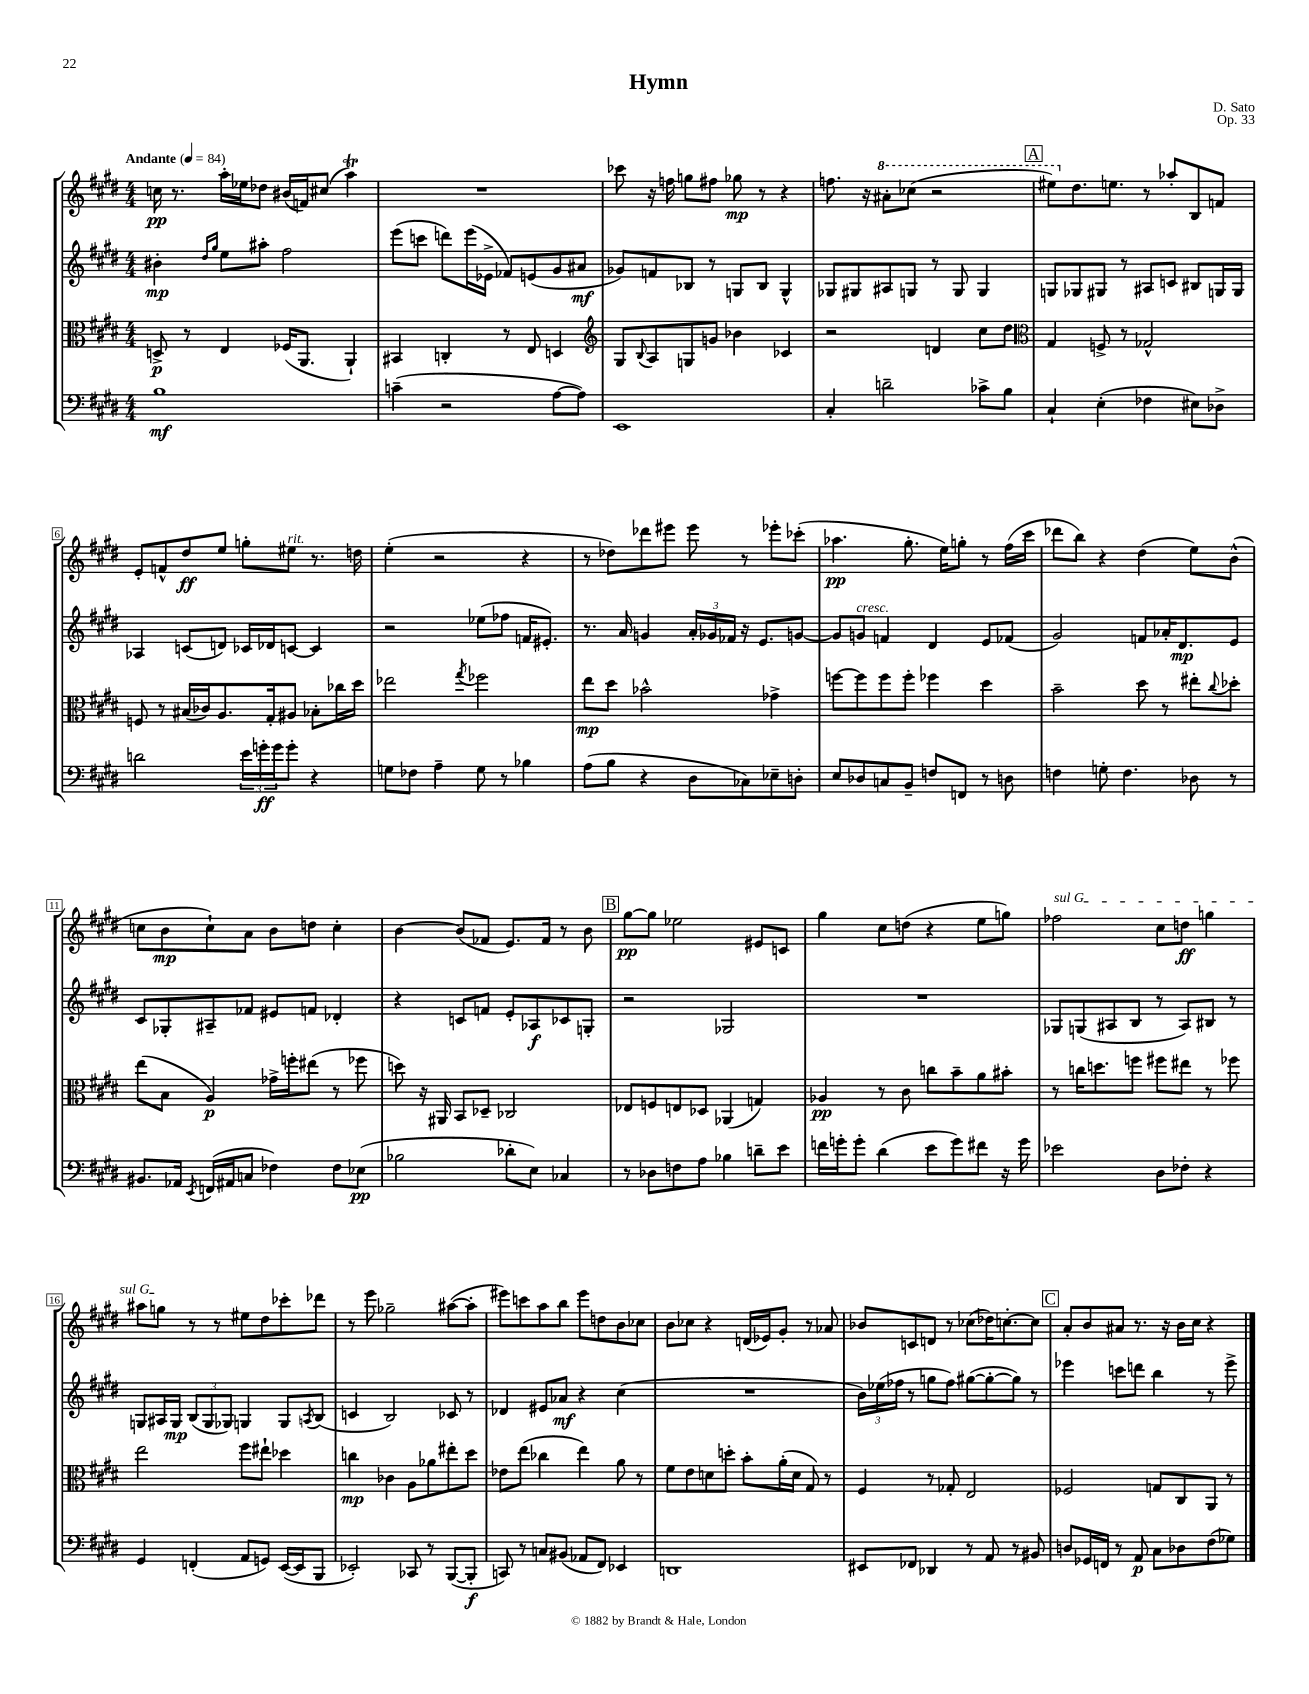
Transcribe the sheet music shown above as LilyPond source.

\header { title = "Hymn" composer = "D. Sato" opus = "Op. 33" }
<<
\new StaffGroup <<
\new Staff = "s0" {
    \clef treble \key e \major \numericTimeSignature \time 4/4 \tempo "Andante" 4 = 84
    c''16\pp r8. a''16-. ees''16 des''8 bis'16( f'16) cis''8( a''4\trill) |
    R1 |
    ces'''8 r16 f''16 g''8 fis''8 ges''8\mp r8 r4 |
    f''8. r16 \ottava #1 ais''8-. ces'''8( r2 |
    \mark \markup { \box "A" } eis'''8) \ottava #0 dis''8. e''!8. r8 aes''8-. b8 f'8 |
    e'8-. f'8-^ dis''8\ff e''8 g''8-. eis''8^\markup { \italic "rit." } r8. d''16 |
    e''4-.( r2 r4 |
    r8 des''8) des'''8 eis'''8 eis'''8 r8 ees'''8-. ces'''8-.( |
    aes''4.\pp gis''8.-. e''16) g''8-. r8 fis''16( cis'''16 |
    des'''8 b''8) r4 dis''4( e''8) b'8-^( |
    c''8 b'8\mp c''8-!) a'8 b'8 d''8 c''4-. |
    b'4~ b'8( fes'8 e'8.) fes'16 r8 b'8 |
    \mark \markup { \box "B" } gis''8~\pp gis''8 ees''2 eis'8 c'8 |
    gis''4 cis''8 d''8( r4 e''8 g''8) |
    \once \override TextSpanner.bound-details.left.text = \markup { \italic "sul G" } fes''2\startTextSpan cis''8 d''8\ff g''4 |
    ais''8 g''8\stopTextSpan r8 r8 eis''8 dis''8 ces'''8-. des'''8 |
    r8 e'''8 ges''2-- ais''8~( ais''8-. |
    eis'''8) c'''8 a''8 b''8 eis'''8 d''8 b'8 ces''8 |
    b'8 ces''8 r4 d'16( ees'16) gis'8-. r8 aes'8 |
    bes'8 c'8 d'8 r8 ces''8( des''16) c''8.~-. c''8 |
    \mark \markup { \box "C" } a'8-. b'8 ais'8 r8. r16 b'16 cis''16 r4 \bar "|." |
}
\new Staff = "s1" {
    \clef treble \key e \major \numericTimeSignature \time 4/4
    bis'4-.\mp \grace { dis''16 gis''16 } e''8 ais''8-. fis''2 |
    e'''8( c'''8 d'''8) e'''16( ees'16-> fes'8) e'8( gis'8 ais'8\mf |
    ges'8) f'8 bes8 r8 g8 bes8 g4-^ |
    ges8 gis8 ais8 g8 r8 g8 g4 |
    \mark \markup { \box "A" } g8 ges8 gis8 r8 ais8 c'8 bis8 g16 g16 |
    aes4 c'8( d'8) ces'16 des'16 c'8~ c'4 |
    r2 ees''8( fes''8 f'16 eis'8.-.) |
    r8. a'16 g'4 \tuplet 3/2 { a'16-. ges'16 fes'16 } r16 e'8. g'8~ |
    g'8 g'8^\markup { \italic "cresc." } f'4 dis'4 e'8 fes'8( |
    gis'2) f'8 aes'16-. dis'8.\mp e'8 |
    cis'8 ges8-. ais8-- fes'8 eis'8 f'8 des'4-. |
    r4 c'8 f'8 e'8-. aes8\f ces'8 g8-. |
    \mark \markup { \box "B" } r2 ges2 |
    R1 |
    ges8 g8( ais8 b8 r8 ais8) bis8 r8 |
    g8 ais16 g16\mp \tuplet 3/2 { b8( g8 ges8) } g4 g8 \acciaccatura { a8 } b8( |
    c'4 b2) ces'8 r8 |
    des'4 eis'8 aes'8\mf r4 cis''4( |
    R1 |
    \tuplet 3/2 { b'16) ees''16( fes''16 } r8 g''8 fes''8) gis''8~( gis''8~-. gis''8) r8 |
    \mark \markup { \box "C" } ees'''4 c'''8 d'''8 b''4 r8 ees'''8-> \bar "|." |
}
\new Staff = "s2" {
    \clef alto \key e \major \numericTimeSignature \time 4/4
    d8->\p r8 e4 fes16( a,8. a,4-!) |
    bis,4 c4-. r8 e8 d4 |
    \clef treble gis8 \appoggiatura { b8 } a8 g8 g'8 bes'4 ces'4 |
    r2 d'4 cis''8 dis''8 |
    \mark \markup { \box "A" } \clef alto gis4 f8-> r8 ges2-^ |
    f8 r8 bis16( ces'16) a8. gis16-. ais8 bes8-. ces''16 dis''16 |
    ees''2 \acciaccatura { gis''8 } fes''2 |
    e''8\mp dis''8 bes'2-^ ges'4-> |
    f''8~ f''8 f''8 f''8-. fes''4 dis''4 |
    b'2-- dis''8 r8 eis''8-. \appoggiatura { cis''8 } des''8-. |
    e''8( b8 a4\p) ges'16-> f''16-. eis''8( r8 fes''8 |
    d''8) r16 ais,16 b,8 des8-- ces2 |
    \mark \markup { \box "B" } ees8 f8 e8 des8 aes,4( g4) |
    aes4\pp r8 cis'8 c''8 b'8-- a'8 bis'8-. |
    r8 c''16 d''8. f''8 fis''8 eis''8 r8 fes''8 |
    e''2 fis''8 eis''8-! des''4 |
    c''4\mp ces'4 a8 aes'8 eis''8-. dis''8 |
    ees'8 e''8( ces''4 e''4) a'8 r8 |
    fis'8 e'8 d'8 d''8-. b'8-. a'16-.( d'16 gis8) r8 |
    fis4 r8 ges8-. e2 |
    \mark \markup { \box "C" } fes2 g8 cis8 a,8 r8 \bar "|." |
}
\new Staff = "s3" {
    \clef bass \key e \major \numericTimeSignature \time 4/4
    b1\mf |
    c'4--( r2 a8~ a8) |
    e,1 |
    cis4-. d'2-- ces'8-> b8 |
    \mark \markup { \box "A" } cis4-! e4-.( fes4 eis8) des8-> |
    d'2 \tuplet 3/2 { e'16 g'16-.\ff g'16 } g'8-. r4 |
    g8 fes8 a4-- g8 r8 bes4 |
    a8( b8 r4 dis8 ces8) ees8-- d8-. |
    e8 des8 c8 b,8-- f8 f,8 r8 d8 |
    f4 g8-. f4. des8 r8 |
    bis,8. aes,16 \acciaccatura { e,8 } f,16( ais,16 c8 fes4) fes8 ees8\pp( |
    bes2 des'8-. e8) ces4 |
    \mark \markup { \box "B" } r8 des8 f8 a8 bes4 d'8-- e'8 |
    f'16 g'16-. g'8-. dis'4( e'8 g'8) fis'8 r16 g'16 |
    ees'2 dis8 fes8-. r4 |
    gis,4 f,4-.( a,8 g,8) e,16~( e,16 b,,8 |
    ees,2-.) ces,8 r8 b,,8~( b,,8-.\f |
    c,8) r8 c8 bis,8( aes,8 fis,8) ees,4 |
    d,1 |
    eis,8 fes,8 des,4 r8 a,8 r8 bis,8 |
    \mark \markup { \box "C" } d8 ges,16 f,16 r8 a,8\p cis8 des8 fis8( ges8) \bar "|." |
}
>>
>>
\layout { \context { \Score \override BarNumber.stencil = #(make-stencil-boxer 0.1 0.3 ly:text-interface::print) } }
